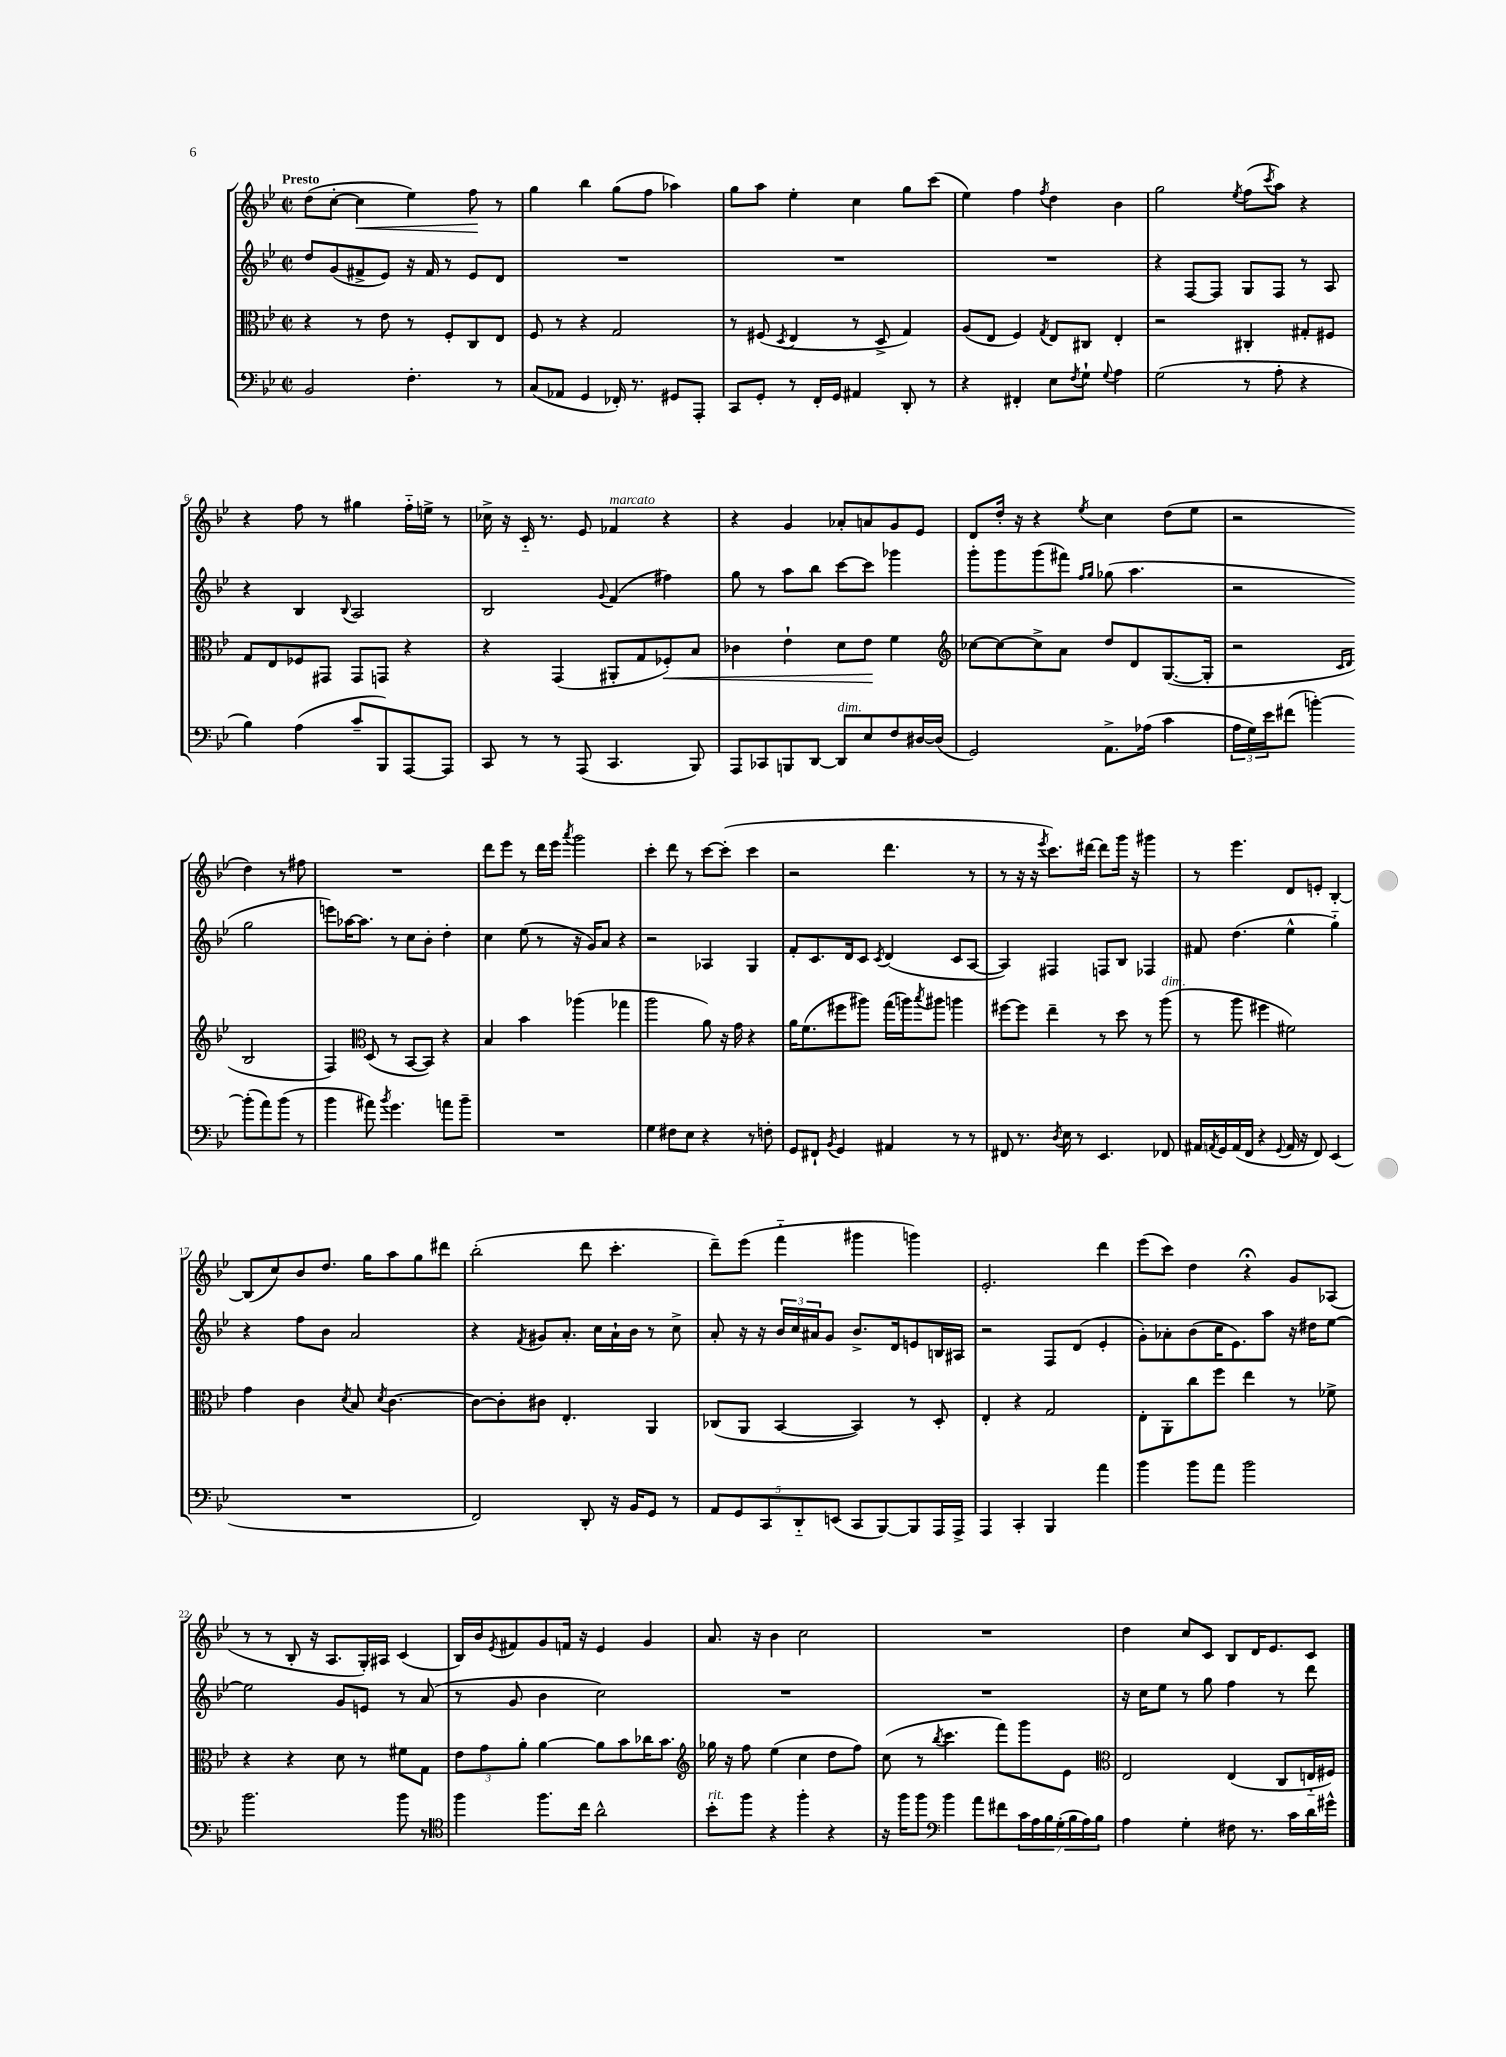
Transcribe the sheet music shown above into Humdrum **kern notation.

**kern	**kern	**kern	**kern
*staff4	*staff3	*staff2	*staff1
*clefF4	*clefC3	*clefG2	*clefG2
*k[b-e-]	*k[b-e-]	*k[b-e-]	*k[b-e-]
*M2/2	*M2/2	*M2/2	*M2/2
*met(c|)	*met(c|)	*met(c|)	*met(c|)
2BB-	4r	8dd	(8dd
.	.	(8g	[8cc'
.	8r	8f#^	4cc]
.	8e-	8e-)	.
4.F'	8r	16r	4ee-)
.	.	16f#	.
.	8F'	8r	.
.	8C	8e-	8ff
8r	8E-	8d	8r
=	=	=	=
(8C	8F	1r	4gg
8AA-	8r	.	.
4GG	4r	.	4bb-
16FF-')	2G	.	(8gg
8.r	.	.	.
.	.	.	8ff
8GG#	.	.	4aa-)
8AAA'	.	.	.
=	=	=	=
8CC	8r	1r	8gg
8GG'	(8F#	.	8aa
.	8qD	.	.
8r	4E-	.	4ee-'
16FF'	.	.	.
16GG	.	.	.
4AA#	8r	.	4cc
.	8D^	.	.
8DD'	4G)	.	8gg
8r	.	.	(8ccc
=	=	=	=
4r	(8A	1r	4ee-)
.	8E-	.	.
4FF#'	4F)	.	4ff
.	8qG	.	8qff
8E-	8E-	.	4dd
8qF	.	.	.
8G`	8C#	.	.
8qqG	.	.	.
4A	4E-'	.	4b-
=	=	=	=
(2G	2r	4r	2gg
.	.	[8F	.
.	.	8F]	.
.	.	.	8qee-
8r	4C#'	8G	(8ff
.	.	.	8qccc
8A'	.	8F	8aa)
4r	8G#'	8r	4r
.	8F#	8A	.
=	=	=	=
4B-)	8G	4r	4r
.	8E-	.	.
(4A	8F-	4B-	8ff
.	8GG#	.	8r
.	.	8qqB-	.
8c~	8GG#	2A	4gg#
8BBB-)	8GG	.	.
[8AAA	4r	.	16ff'~
.	.	.	16ee^
8AAA]	.	.	8r
=	=	=	=
8CC	4r	2B-	16cc-^
.	.	.	16r
8r	.	.	16c'~
.	.	.	8.r
8r	(4GG	.	.
(8AAA	.	.	8e-
.	.	8qqg	.
4.CC	8AA#'	(4f	4f-
.	8G	.	.
.	8F-')	4ff#)	4r
8BBB-)	8B-	.	.
=	=	=	=
8AAA	4c-	8gg	4r
8CC-	.	8r	.
8BBB	4e-`	8aa	4g
[8DD	.	8bb-	.
8DD]	8d	[8ccc	8a-'
8E-	8e-	8ccc]	8a
8F	4f	4ggg-	8g
[16D#	.	.	8e-
(16D#]	.	.	.
=	=	=	=
*	*clefG2	*	*
2GG)	[8cc-	8ggg'	8d
.	8cc-_	8ggg	16dd'
.	.	.	16r
.	8cc-^]	(8ggg	4r
.	8a	8fff#)	.
.	.	16qqff	.
.	.	16qqgg	8qee-
8.AA^	8dd	(8gg-	4cc
.	8d	4.aa	.
(16A-	.	.	.
4c	([8.G	.	(8dd
.	.	.	8ee-
.	16G']	.	.
=	=	=	=
24A	2r	2r	2r
24G)	.	.	.
24e-	.	.	.
(8f#	.	.	.
[4b')	.	.	.
.	16qqc	.	.
.	16qqd	.	.
(8b']	2B-	2gg	4dd)
8a)	.	.	.
(8b	.	.	8r
8r	.	.	8ff#
=	=	=	=
4b-	4F)	8eee)	1r
.	.	[16aa-	.
.	.	8.aa-]	.
*	*clefC3	*	*
8a#)	(8D	.	.
8qb-	.	.	.
4.g	8r	8r	.
.	[8BB-	8cc	.
.	8BB-])	8b-'	.
8a	4r	4dd'	.
8b-~	.	.	.
=	=	=	=
1r	4B-	4cc	8ddd
.	.	.	8eee-
.	4b-	(8ee-	8r
.	.	8r	16ddd
.	.	.	16eee-
.	.	.	8qaaa
.	(4aa-	16r	2ggg
.	.	16g)	.
.	.	8a	.
.	4gg-	4r	.
=	=	=	=
4G	2aa	2r	4ccc'
8F#	.	.	8ddd
8E-	.	.	8r
4r	8a)	4A-	[8ccc
.	16r	.	(8ccc']
.	16g	.	.
8r	4r	4G	4ccc
8F'	.	.	.
=	=	=	=
8GG	16a	8f'	2r
.	(8.f	.	.
8FF#`	.	8.c	.
8qBB-	.	.	.
4GG	8ff#	.	.
.	.	16d	.
.	8aa#)	8c	.
.	.	8qc	.
4AA#	(16gg	(4d	4.ddd
.	16aa)	.	.
.	8qbb-	.	.
.	8aa#	.	.
8r	4aa	8c	.
8r	.	[8A	8r
=	=	=	=
8FF#	[8ff#	4A])	8r
8.r	8ff#]	.	16r
.	.	.	16r
.	.	.	8qeee-
.	4ee-~	4F#	8.ccc)
8qD	.	.	.
16E-	.	.	.
8r	.	.	.
.	.	.	[16ddd#
4.EE-	8r	8F	8ddd#]
.	8dd	8B-	16ggg
.	.	.	16r
.	8r	4F-	4ggg#
8FF-	(8aa	.	.
=	=	=	=
16AA#	8r	8f#	8r
8qAA	.	.	.
16GG	.	.	.
(16AA	8aa	(4.dd	4.eee-
16FF	.	.	.
4r	4ff#	.	.
8qqGG	.	.	.
16AA	2f#)	4ee-^^	8d
16r	.	.	.
8FF)	.	.	8e'
(4EE-	.	4gg'~)	[4B-'
=	=	=	=
1r	4g	4r	(8B-]
.	.	.	8cc)
.	4c	8ff	8b-
.	.	8b-	8.dd
.	8qd	.	.
.	8B-	2a	.
.	.	.	16gg
.	8qd	.	.
.	[4.c	.	8aa
.	.	.	8gg
.	.	.	8ddd#
=	=	=	=
2FF)	8c_	4r	(2bb-'
.	8c']	.	.
.	.	8qf	.
.	8c#	8g#	.
.	4.E-'	8.a'	.
8DD'	.	.	8ddd
.	.	16cc	.
16r	.	16a`	4.ccc'
16BB-	.	16b-	.
8GG	4AA	8r	.
8r	.	8cc^	.
=	=	=	=
10AA	(8C-	8a'	8ddd~)
10GG	.	.	.
.	8AA	16r	(8eee-
.	.	16r	.
10CC	.	.	.
.	[4BB-	24b-	4fff'~
.	.	24cc	.
10DD'~	.	.	.
.	.	24a#	.
.	.	8g	.
(10EE	.	.	.
8CC	4BB-])	8.b-^	4ggg#
[8BBB-)	.	.	.
.	.	16d	.
8BBB-]	8r	8e	4ggg)
16AAA	8D'	16B	.
16AAA^	.	16A#	.
=	=	=	=
4AAA	4E-'	2r	2.e-'
4CC'	4r	.	.
4BBB-	2G	8F	.
.	.	(8d	.
4a	.	4e-'	4ddd
=	=	=	=
4b-	8E-'	8g')	(8eee-
.	8AA'	8a-'	8ccc)
8b-	8cc	(8b-	4dd
8a	8ff	16cc	.
.	.	8.e-)	.
2b-	4ee-	.	4r;
.	.	8aa	.
.	8r	16r	8g
.	.	16dd#	.
.	8f-^	[8ee-	(8A-
=	=	=	=
2.b-	4r	2ee-]	8r
.	.	.	8r
.	4r	.	8B-'
.	.	.	16r
.	.	.	8.A
.	8d	8g	.
.	8r	8e	16G')
.	.	.	16A#
8b-	8f#	8r	(4c
8r	8G	(8a	.
=	=	=	=
*clefC4	*	*	*
4ff	12e-	8r	16B-)
.	.	.	16b-
.	12g	.	.
.	.	.	8qe-
.	.	8g	8f#
.	12a'	.	.
8.ff	[4a	4b-	8g
.	.	.	16f
16cc	.	.	16r
2a^^	8a]	2cc)	4e-
.	8b-	.	.
.	16cc-	.	4g
.	8.b-	.	.
=	=	=	=
*	*clefG2	*	*
8b-'	16gg-	1r	8.a
.	16r	.	.
8ff	8ff	.	.
.	.	.	16r
4r	(4ee-	.	4b-
4ff'	4cc	.	2cc
4r	8dd	.	.
.	8ff)	.	.
=	=	=	=
16r	(8cc	1r	1r
16ff	.	.	.
8ff	8r	.	.
*clefF4	*	*	*
.	8qbb-	.	.
4b-	4.ccc	.	.
8a	.	.	.
8f#	8fff)	.	.
28c	8ggg	.	.
28A	.	.	.
28B-	.	.	.
(28G'	.	.	.
.	8e-	.	.
28B-	.	.	.
28A)	.	.	.
28B-	.	.	.
=	=	=	=
*	*clefC3	*	*
4A	2E-	16r	4dd
.	.	16cc	.
.	.	8ee-	.
4G'	.	8r	8cc
.	.	8gg	8c
8F#	(4E-	4ff	8B-
8.r	.	.	16d
.	.	.	8.e-
.	8C	8r	.
16c	.	.	.
16d	16E'~	8ddd	8c
16g#^^	16F#)	.	.
==	==	==	==
*-	*-	*-	*-
